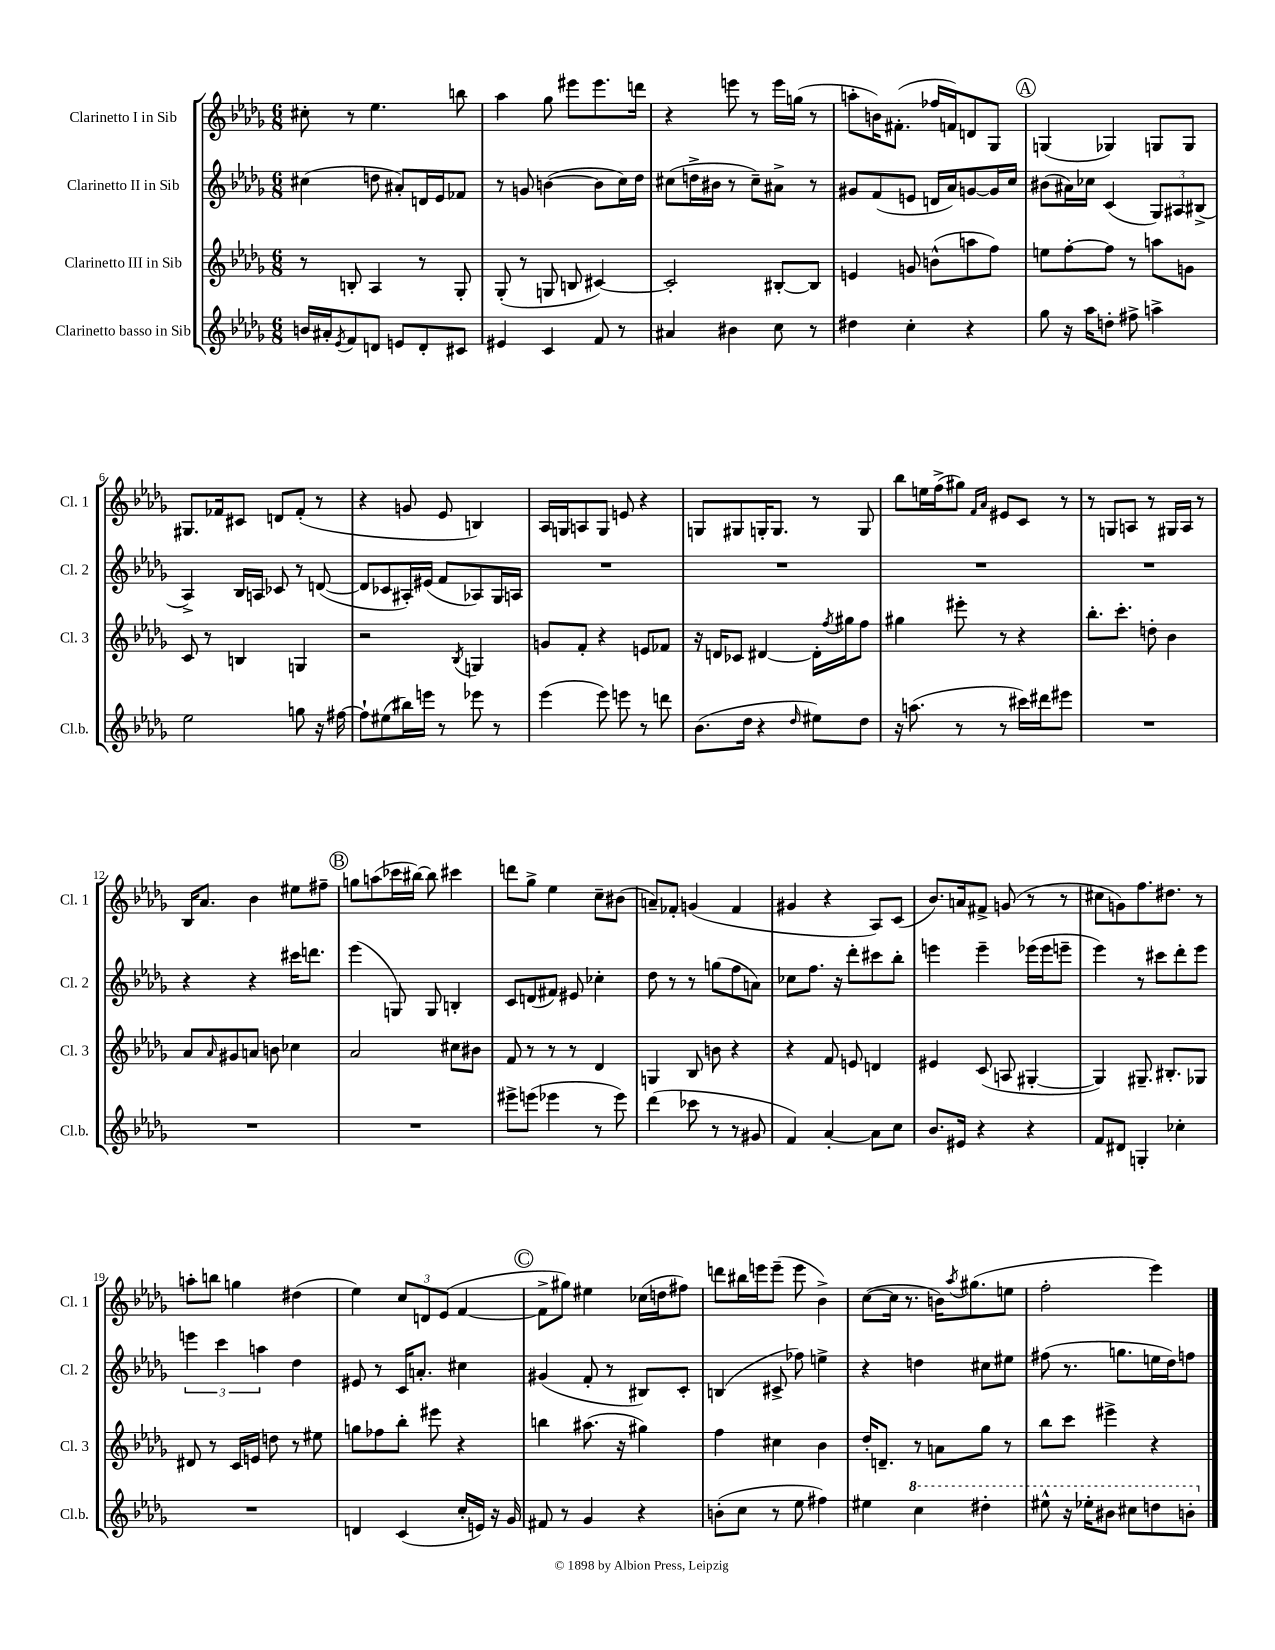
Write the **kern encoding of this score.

**kern	**kern	**kern	**kern
*staff4	*staff3	*staff2	*staff1
*clefG2	*clefG2	*clefG2	*clefG2
*k[b-e-a-d-g-]	*k[b-e-a-d-g-]	*k[b-e-a-d-g-]	*k[b-e-a-d-g-]
*M6/8	*M6/8	*M6/8	*M6/8
16b	8r	(4cc#	8cc#'
16a#'	.	.	.
8qe-	.	.	.
8f	8B'	.	8r
8d	4A-	8dd	4.ee-
8e	.	8a#')	.
8d'	8r	16d	.
.	.	16e-	.
8c#	8G-'	8f-	8bb
=	=	=	=
4e#	(8G-'	8r	4aa-
.	8r	8g	.
4c	8G	([4b	8gg-
.	8B	.	8eee#
8f	[4c#)	8b]	8.eee#
8r	.	16cc)	.
.	.	16dd-	16ddd
=	=	=	=
4a#	2c#']	(8cc#	4r
.	.	16dd^	.
.	.	16b#	.
4b#	.	8r	8eee
.	.	8cc#~)	8r
8cc	[8B#'	8a#^	16eee
.	.	.	(16gg
8r	8B#]	8r	8r
=	=	=	=
4dd#	4e	8g#	8aa'
.	.	(8f	16b)
.	.	.	(8.f#'
4cc'	8g	8e	.
.	(8b^^	16d	16ff-
.	.	16a-)	16f)
4r	8aa	[8g	8d
.	8ff)	16g]	8G-
.	.	16cc	.
=	=	=	=
8gg-	8ee	(8b#	(4G
16r	[8ff'	16a#)	.
16aa-	.	16cc-	.
8dd'	8ff]	(4c	4G-)
8ff#^	8r	.	.
4aa^	8aa	12G-)	8G
.	.	12A#	.
.	8g	.	8G
.	.	(12B#^	.
=	=	=	=
2ee-	8c	4A-^)	8.G#
.	8r	.	.
.	.	.	16f-
.	4B	16B-	8c#
.	.	16A	.
.	.	8c-	8d
8gg	4G	8r	(8f-'
16r	.	([8d	8r
[16ff#	.	.	.
=	=	=	=
8ff#`]	2r	8d]	4r
(8ee#	.	8c-	.
16bb#)	.	16A#')	8g
16eee	.	(16e#	.
8r	.	8f	8e-
.	8qB-	.	.
8eee-	4G	8A-)	4B)
8r	.	16G-	.
.	.	16A	.
=	=	=	=
(4eee-	8g	2.r	16A-
.	.	.	16G
.	8f'	.	8A
8eee-)	4r	.	8G
8eee	.	.	8e
8r	8e	.	4r
8ddd	8f-	.	.
=	=	=	=
(8.b-	16r	2.r	8G
.	16d	.	.
.	8c-	.	8G#
16dd-	.	.	.
4r	[4d#	.	16G'
.	.	.	8.G
16qqdd-	.	.	.
8ee#)	16d#']	.	8r
.	8qff	.	.
.	16gg#	.	.
8dd-	8ff	.	8G
=	=	=	=
16r	4gg#	2.r	8bb-
(8.aa	.	.	.
.	.	.	16ee
.	.	.	(16ff^
8r	8eee#'	.	8gg#)
.	.	.	16qqf
.	.	.	16qqa-
8r	8r	.	8e#
16ccc#)	4r	.	8c
16ddd#	.	.	.
8eee#	.	.	8r
=	=	=	=
2.r	8.bb-'	2.r	8r
.	.	.	8G
.	8.ccc'	.	.
.	.	.	8A
.	8dd'	.	8r
.	4b-	.	16G#
.	.	.	16A
.	.	.	8r
=	=	=	=
2.r	8a-	4r	16B-
.	.	.	8.a-
.	16qqa-	.	.
.	8g#	.	.
.	8a	4r	4b-
.	8b	.	.
.	4cc-	16ccc#	8ee#
.	.	8.ddd	.
.	.	.	8ff#~
=	=	=	=
2.r	2a-	(4eee-	8gg
.	.	.	(8aa
.	.	8G)	16ccc-
.	.	.	[16bb#)
.	.	8G	8bb#]
.	8cc#	4B'	4ccc#
.	8b#	.	.
=	=	=	=
8eee#^	8f	8c	8ddd
(8eee	8r	(8d	8gg-^
4eee-	8r	8f#)	4ee-
.	8r	8e#	.
8r	4d-	4cc-'	8cc~
8eee-)	.	.	(8b#
=	=	=	=
(4ddd-	4G	8dd-	8a~)
.	.	8r	8f-'
8ccc-	8B-	8r	(4g
8r	8b	(8gg	.
8r	4r	8ff	4f-
8g#	.	8a)	.
=	=	=	=
4f)	4r	8cc-	4g#
.	.	8.ff	.
[4a-'	8f	.	4r
.	.	16r	.
.	8e	8ddd-'	.
8a-]	4d	8ccc#	8A-)
8cc	.	8bb-'	(8c
=	=	=	=
8.b-	4e#	4eee	8.b-)
16e#	.	.	16a
4r	(8c	4eee~	8f#^
.	8A	.	(8g
4r	[4G#'	(16eee-	8r
.	.	16eee-	.
.	.	8eee~	8r
=	=	=	=
8f	4G#])	4eee-)	8cc#
8d#	.	.	8g)
4G'	8.G#~	8r	8.ff
.	.	8ccc#	.
.	8.B#'	.	8.dd#
4cc-'	.	8ddd-'	.
.	8G-	8eee-	8r
=	=	=	=
2.r	8d#	6eee	8aa'
.	8r	.	8bb
.	.	6ccc	.
.	16c	.	4gg
.	16e	.	.
.	.	6aa	.
.	8dd	.	.
.	8r	4dd-	(4dd#
.	8ee#	.	.
=	=	=	=
4d	8gg	8e#	4ee-)
.	8ff-	8r	.
(4c	8bb-'	16c	12cc
.	.	8.a'	.
.	.	.	12d
.	8eee#	.	.
.	.	.	(12e-
16cc'	4r	4cc#	[4f
16e)	.	.	.
16r	.	.	.
16g-	.	.	.
=	=	=	=
8f#	4bb	(4g#	8f^]
8r	.	.	8gg#)
4g-	(8.aa#	8f'	4ee#
.	.	8r	.
.	16r	.	.
4r	4gg#)	8B#)	(16cc-
.	.	.	16dd
.	.	8c'	8ff#)
=	=	=	=
(8b'	4ff	(4B	8ddd
8cc	.	.	16bb#
.	.	.	16eee
8r	4cc#	8c#^	(8eee~
8ee-	.	8ff-)	8eee
4ff#)	4b-	4ee^	4b-^)
=	=	=	=
4ee#	16dd-'	4r	([8cc
.	8.d~	.	.
.	.	.	16cc]
.	.	.	8.r
4ccc	8r	4dd	.
.	8a	.	16b)
.	.	.	8qaa-
.	.	.	(8.gg#
4ddd#'	8gg-	8cc#	.
.	8r	8ee#	8ee
=	=	=	=
8eee#^^	8bb-	(8ff#	2ff'
16r	8ccc	8.r	.
16eee-'	.	.	.
8bb#	4eee#^	.	.
.	.	8.gg	.
8ccc#	.	.	.
8ddd	4r	16ee	4eee-)
.	.	16dd-)	.
8bb'	.	8ff	.
==	==	==	==
*-	*-	*-	*-
